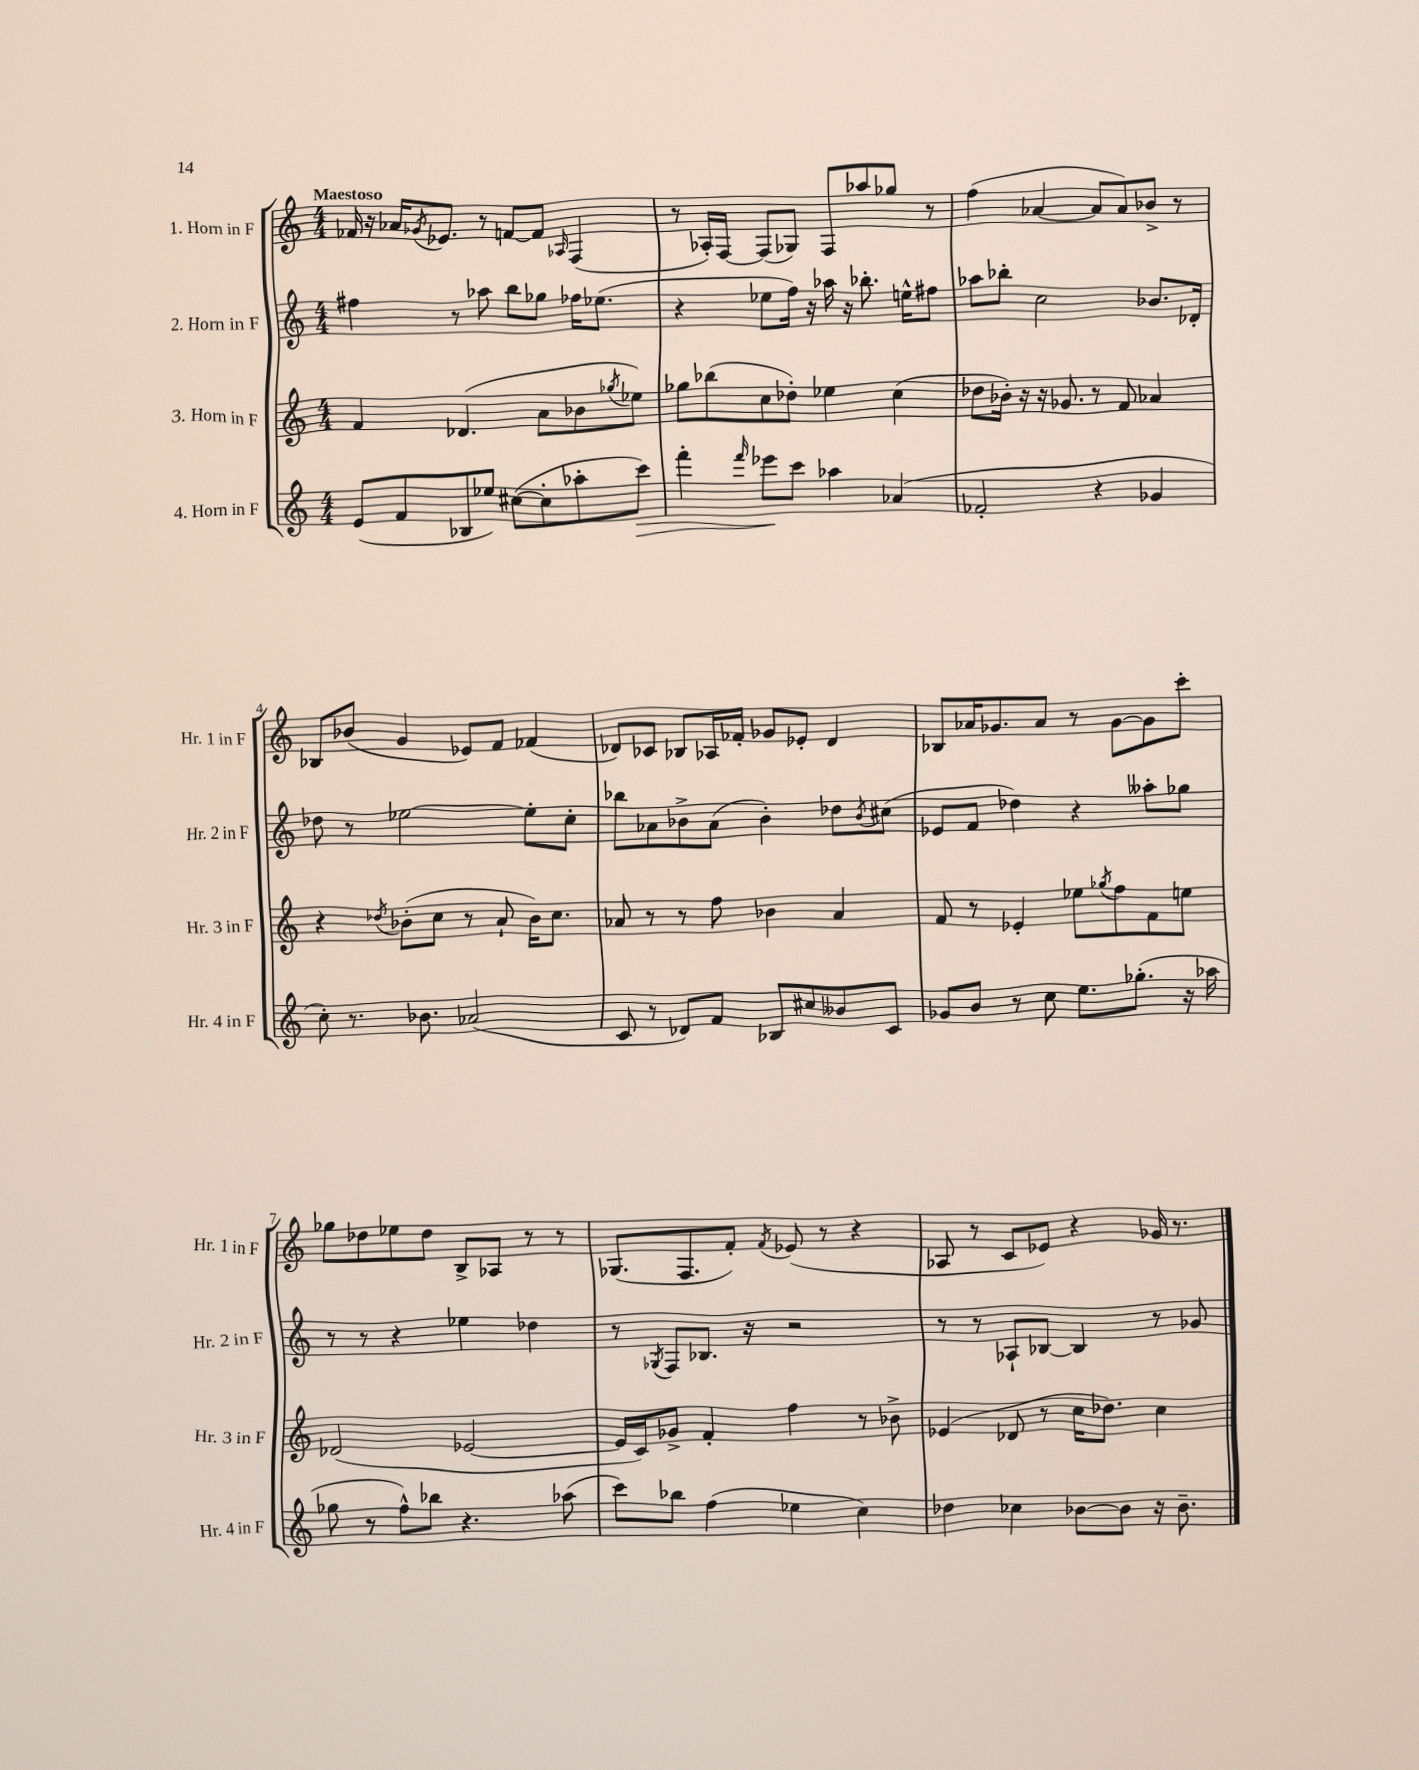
<<
\new StaffGroup <<
\new Staff = "s0" \with { instrumentName = "1. Horn in F" shortInstrumentName = "Hr. 1 in F" } {
    \clef treble \key c \major \numericTimeSignature \time 4/4 \tempo "Maestoso"
    fes'16 r16 aes'16 \acciaccatura { ges'8 } ees'8. r8 f'8~ f'8 \grace { aes16 } f4( |
    r8 aes16-.) f16~ f8( ges8) f8 aes''8 ges''8 r8 |
    f''4( aes'4~ aes'8 aes'8) bes'8-> r8 |
    bes8 bes'8( g'4 ees'8) f'8 fes'4( |
    des'8) ces'8 bes8 aes16 fes'16-. ges'8 ees'8-. des'4 |
    bes8 aes'16 ges'8. aes'8 r8 ges'8~ ges'8 c'''8-. |
    ges''8 des''8 ees''8 des''8 b8-> aes8 r8 r8 |
    ges8.( f8. f'8-.) \acciaccatura { f'8 } ees'8( r8 r4 |
    aes8 r8 c'8 ees'8) r4 ges'16 r8. \bar "|." |
}
\new Staff = "s1" \with { instrumentName = "2. Horn in F" shortInstrumentName = "Hr. 2 in F" } {
    \clef treble \key c \major \numericTimeSignature \time 4/4
    fis''4 r8 aes''8 b''8 ges''8 fes''16 ees''8.( |
    r4 ees''8 f''16) r16 aes''16 r16 bes''8.-. e''16-^ fis''8 |
    aes''8 bes''8-. c''2 bes'8. des'16-. |
    des''8 r8 ees''2~ ees''8-. c''8-. |
    bes''8 aes'8 bes'8-> aes'8( bes'4-.) des''8 \acciaccatura { bes'8 } cis''8( |
    ees'8 f'8 des''4) r4 aeses''8-. ges''8 |
    r8 r8 r4 ees''4 des''4 |
    r8 \acciaccatura { ges8 } f8 bes8. r16 r2 |
    r8 r8 aes8-! bes8~ bes4 r8 ges'8 \bar "|." |
}
\new Staff = "s2" \with { instrumentName = "3. Horn in F" shortInstrumentName = "Hr. 3 in F" } {
    \clef treble \key c \major \numericTimeSignature \time 4/4
    f'4 des'4.( a'8 bes'8 \acciaccatura { ges''8 } ees''8) |
    ges''8 bes''8( c''8 des''8-.) ees''4 c''4( |
    des''8 bes'16-.) r16 r16 ges'8. r8 f'8 aes'4 |
    r4 \acciaccatura { des''8 } bes'8-.( c''8 r8 a'8-! bes'16) c''8. |
    aes'8 r8 r8 f''8 bes'4 aes'4 |
    f'8 r8 ees'4-. ees''8 \acciaccatura { ges''8 } f''8 f'8 e''8 |
    des'2( ees'2~ |
    ees'16 c'16) ges'8-> f'4-. f''4 r8 bes'8-> |
    ees'4( des'8 r8 c''16 des''8.) c''4 \bar "|." |
}
\new Staff = "s3" \with { instrumentName = "4. Horn in F" shortInstrumentName = "Hr. 4 in F" } {
    \clef treble \key c \major \numericTimeSignature \time 4/4
    e'8( f'8 bes8 ees''8) cis''8~( cis''8-. aes''8-. c'''8\>) |
    f'''4-. \grace { f'''16 } ees'''8\! c'''8 aes''4 aes'4( |
    fes'2-. r4 ges'4 |
    c''8-.) r8. bes'8. aes'2( |
    c'8 r8 des'8) f'8 bes8 cis''8 beses'8 c'8 |
    ges'8 b'8 r8 c''8 e''8. ges''8.-.( r16 aes''16 |
    ges''8 r8 f''8-^) bes''8 r4. aes''8( |
    c'''8) bes''8 f''4( ees''4 c''4) |
    des''4 ces''4 bes'8~ bes'8 r16 bes'8.-- \bar "|." |
}
>>
>>
